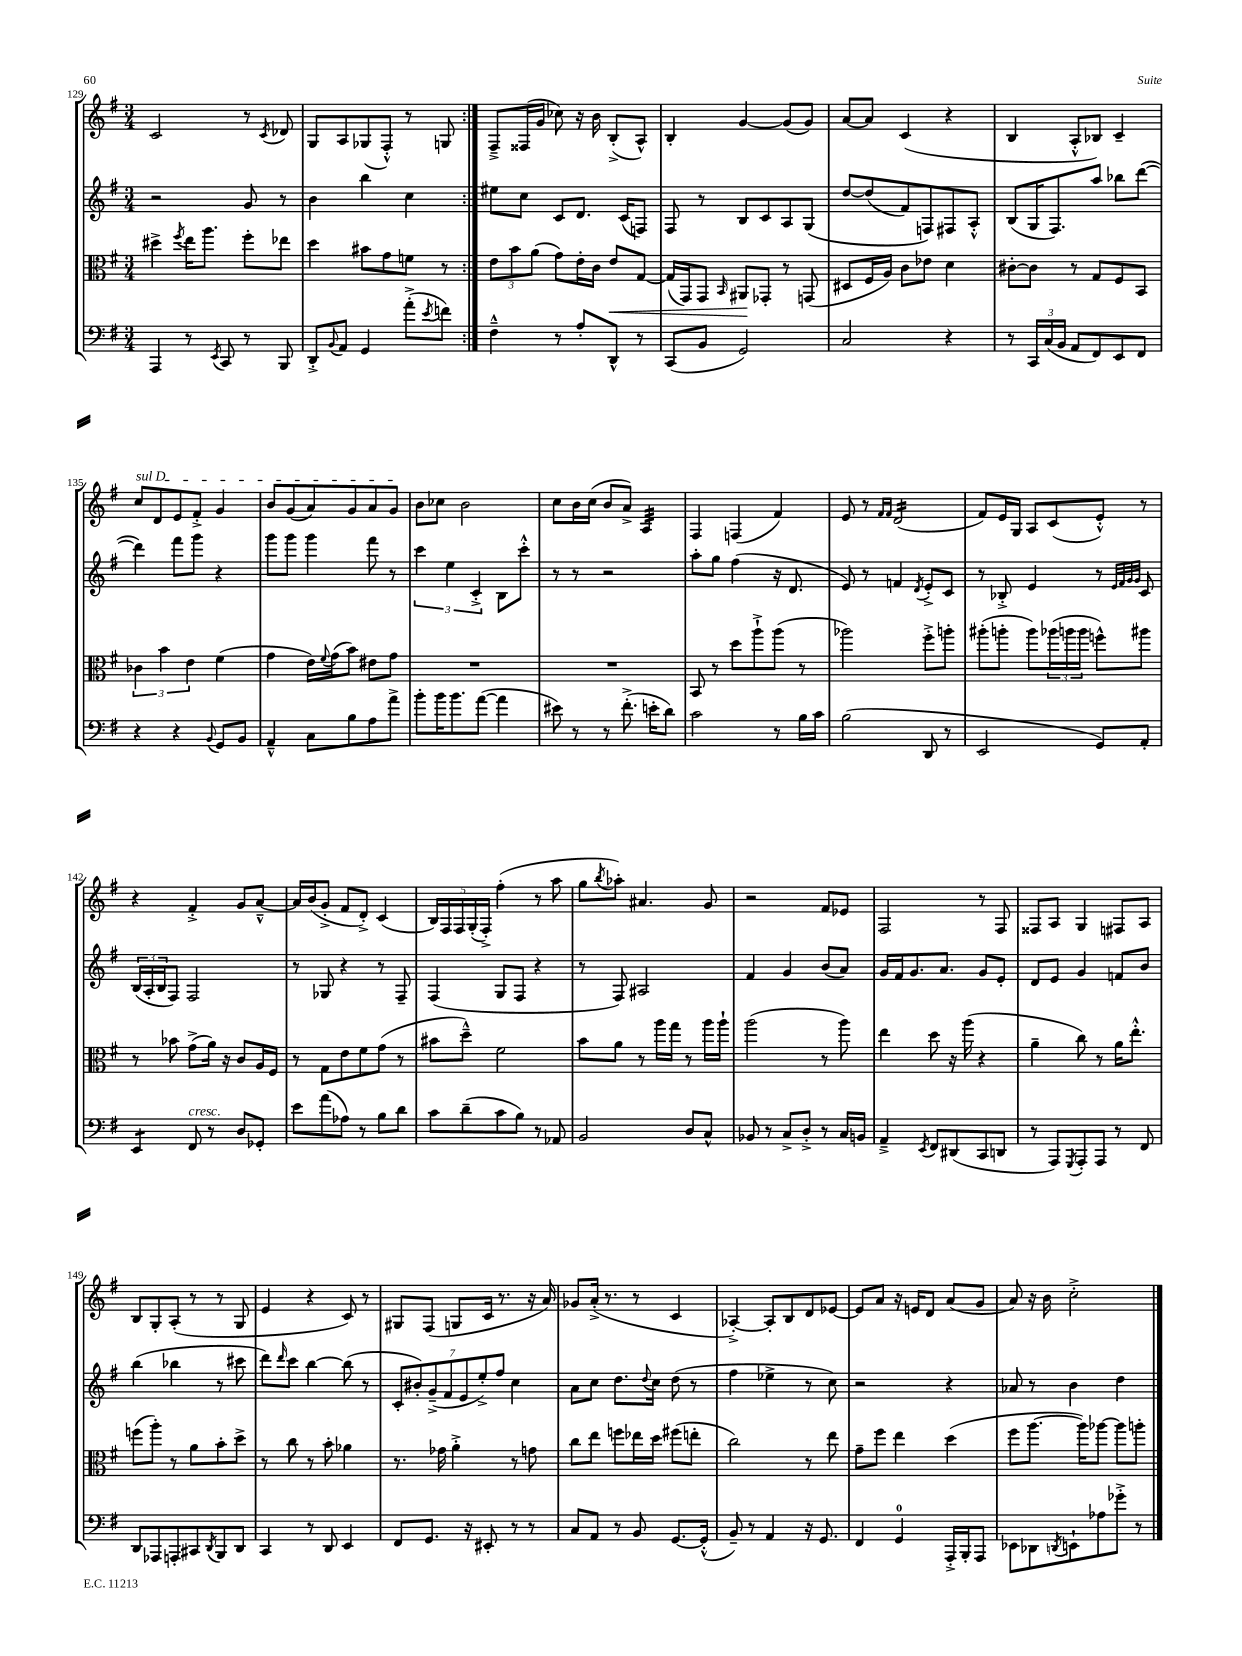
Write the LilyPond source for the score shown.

<<
\new StaffGroup <<
\new Staff = "s0" {
    \clef treble \key g \major \numericTimeSignature \time 3/4
    \repeat volta 2 { c'2 r8 \acciaccatura { c'8 } des'8 |
    g8 a8 ges8( fis8-.-^) r8 g8 | }
    fis8---> fisis16( g'16 ces''8) r16 b'16 b8-.->( a8-^) |
    b4-. g'4~ g'8( g'8) |
    a'8~ a'8 c'4( r4 |
    b4 a8-.-^ bes8) c'4-- |
    \once \override TextSpanner.bound-details.left.text = \markup { \italic "sul D" } c''8\startTextSpan d'8 e'8 fis'8-.-> g'4 |
    b'8 g'8( a'8) g'8 a'8 g'8\stopTextSpan |
    b'8 ces''8 b'2 |
    c''8 b'16 c''16( b'8 a'8->) a4:32 |
    fis4 f4( fis'4) |
    e'8 r8 \grace { fis'16 fis'16 } d'2:16( |
    fis'8) e'16 g16 a8 c'8( e'8-.-^) r8 |
    r4 fis'4-.-> g'8 a'8~---^ |
    a'16 b'16( g'8-.-> fis'8 d'8-.->) c'4( |
    \tuplet 5/4 { b16) fis16 fis16 g16-.( fis16-.->) } fis''4-.( r8 a''8 |
    g''8 \acciaccatura { b''8 } aes''8-.) ais'4. g'8 |
    r2 fis'8 ees'8 |
    fis2 r8 fis8 |
    fisis8 a8 g4 fis8 a8 |
    b8 g8-. a8-.( r8 r8 g8 |
    e'4 r4 c'8) r8 |
    gis8 fis8( g8 c'16 r8. r16 a'16) |
    ges'8 a'16-.->( r8. r8 c'4 |
    aes4~-.->) aes8-. b8 d'8 ees'8~ |
    ees'8 a'8 r16 e'16 d'8 a'8( g'8 |
    a'8) r16 b'16 c''2-.-> \bar "|." |
}
\new Staff = "s1" {
    \clef treble \key g \major \numericTimeSignature \time 3/4
    \repeat volta 2 { r2 g'8 r8 |
    b'4 b''4 c''4 | }
    eis''8 c''8 c'8 d'8. c'16( f8) |
    fis8 r8 b8 c'8 a8 g8\( |
    d''8~ d''8( fis'8) f8\) fis8 a8-.-^ |
    b8( g16 fis8.) a''8 bes''8 d'''8~( |
    d'''4) fis'''8 g'''8 r4 |
    g'''8 g'''8 g'''4 fis'''8 r8 |
    \tuplet 3/2 { c'''4 e''4 c'4-.-> } b8 c'''8-.-^ |
    r8 r8 r2 |
    a''8-. g''8 fis''4( r16 d'8. |
    e'8) r8 f'4 \acciaccatura { d'8 } e'8-.-> c'8 |
    r8 bes8-.-> e'4 r8 \grace { e'32 fis'32 g'32 g'32 } c'8 |
    \tuplet 3/2 { b16( a16-. b16 } fis8) fis2 |
    r8 ges8 r4 r8 fis8-- |
    fis4( g8 fis8 r4 |
    r8 fis8) ais2 |
    fis'4 g'4 b'8( a'8) |
    g'16 fis'16 g'8. a'8. g'8 e'8-. |
    d'8 e'8 g'4 f'8 b'8 |
    b''4( bes''4 r8 cis'''8 |
    d'''8) \grace { d'''16 } c'''8 b''4~ b''8( r8 |
    \tuplet 7/4 { c'8-. bis'8-.) g'8--->( fis'8 e'8 e''8-.->) fis''8 } c''4 |
    a'8 c''8 d''8. \appoggiatura { d''8 } c''16 d''8( r8 |
    fis''4 ees''4-> r8 c''8) |
    r2 r4 |
    aes'8 r8 b'4 d''4 \bar "|." |
}
\new Staff = "s2" {
    \clef alto \key g \major \numericTimeSignature \time 3/4
    \repeat volta 2 { dis''4-> \acciaccatura { fis''8 } e''16 a''8. fis''8-. ees''8 |
    d''4 bis'8 g'8 f'8 r8 | }
    \tuplet 3/2 { e'8 b'8 a'8( } g'8) e'16-. c'16 e'8\< g8~ |
    g16( g,16) g,8 \grace { b,16 } ais,8\! ges,8-. r8 g,8( |
    dis8 fis16 a16) c'8 ees'8 d'4 |
    cis'8~-. cis'8 r8 g8 fis8 b,8 |
    \tuplet 3/2 { ces'4 b'4 e'4 } fis'4( |
    g'4 e'16) \appoggiatura { fis'8 } g'16( b'8) eis'8 g'8 |
    R2. |
    R2. |
    b,8 r8 d''8 a''8-!-> a''8( r8 |
    aes''2) fis''8-.-> a''8-. |
    ais''8-.( a''8-. a''8) \tuplet 3/2 { aes''16( a''16 a''16 } f''8-^) ais''8 |
    r8 bes'8 g'8->( a'16) r16 c'8 a16 fis16 |
    r8 g8 e'8 fis'8 g'8( r8 |
    bis'8 d''8---^) fis'2 |
    b'8 a'8 r8 a''16 g''16 r8 a''16 a''16-! |
    a''2( r8 a''8) |
    e''4 d''8 r16 a''16( r4 |
    a'4-- c''8) r8 a'16 e''8.-.-^ |
    f''8( a''8-.) r8 a'8 b'8-. d''8-> |
    r8 c''8 r8 b'8-. aes'4 |
    r8. ges'16 a'4-.-> r8 g'8 |
    c''8 e''8 f''8 ees''16 d''16 fis''8( e''8-. |
    c''2) r8 e''8 |
    g'8-- fis''8 e''4 d''4( |
    fis''8 a''8.~ a''16) aes''8~ aes''8 a''8-. \bar "|." |
}
\new Staff = "s3" {
    \clef bass \key g \major \numericTimeSignature \time 3/4
    \repeat volta 2 { a,,4 r8 \acciaccatura { e,8 } c,8 r8 b,,8 |
    d,8-.-> \appoggiatura { b,8 } a,8 g,4 a'8-.->( \acciaccatura { e'8 } f'8) | }
    fis4---^ r8 a8-. d,8-^ r8 |
    c,8( b,8 g,2) |
    c2 r4 |
    r8 \tuplet 3/2 { c,16 c16( b,16 } a,8 fis,8) e,8 fis,8 |
    r4 r4 \appoggiatura { b,8 } g,8 b,8 |
    a,4---^ c8 b8 a8 a'8-> |
    b'8-. b'16 b'8. a'8~( a'4 |
    eis'8) r8 r8 fis'8.-.->( e'16-. d'8) |
    c'2 r8 b16 c'16 |
    b2( d,8 r8 |
    e,2 g,8) a,8-. |
    e,4:8 fis,8^\markup { \italic "cresc." } r8 d8 ges,8-. |
    e'8 a'8( aes8) r8 b8 d'8 |
    c'8 d'8--( c'8 b8) r8 aes,8 |
    b,2 d8 c8-^ |
    bes,8 r8 c8-> d8-.-> r8 c16 b,16 |
    a,4---> \acciaccatura { e,8 } fis,8 dis,8( c,8 d,8 |
    r8 a,,8) \acciaccatura { g,,8 } a,,8-. a,,8 r8 fis,8 |
    d,8 aes,,8 a,,8-. cis,8 \acciaccatura { d,8 } b,,8 d,8 |
    c,4 r8 d,8 e,4 |
    fis,8 g,8. r16 eis,8-. r8 r8 |
    c8 a,8 r8 b,8 g,8.~ g,16-.-^( |
    b,8--) r8 a,4 r16 g,8. |
    fis,4 g,4-0 a,,16-.-> b,,16-. a,,8 |
    ees,8 des,8 \acciaccatura { d,8 } e,8-! aes8 ges'8-.-> r8 \bar "|." |
}
>>
>>
\layout { \context { \Score currentBarNumber = #129 } }
